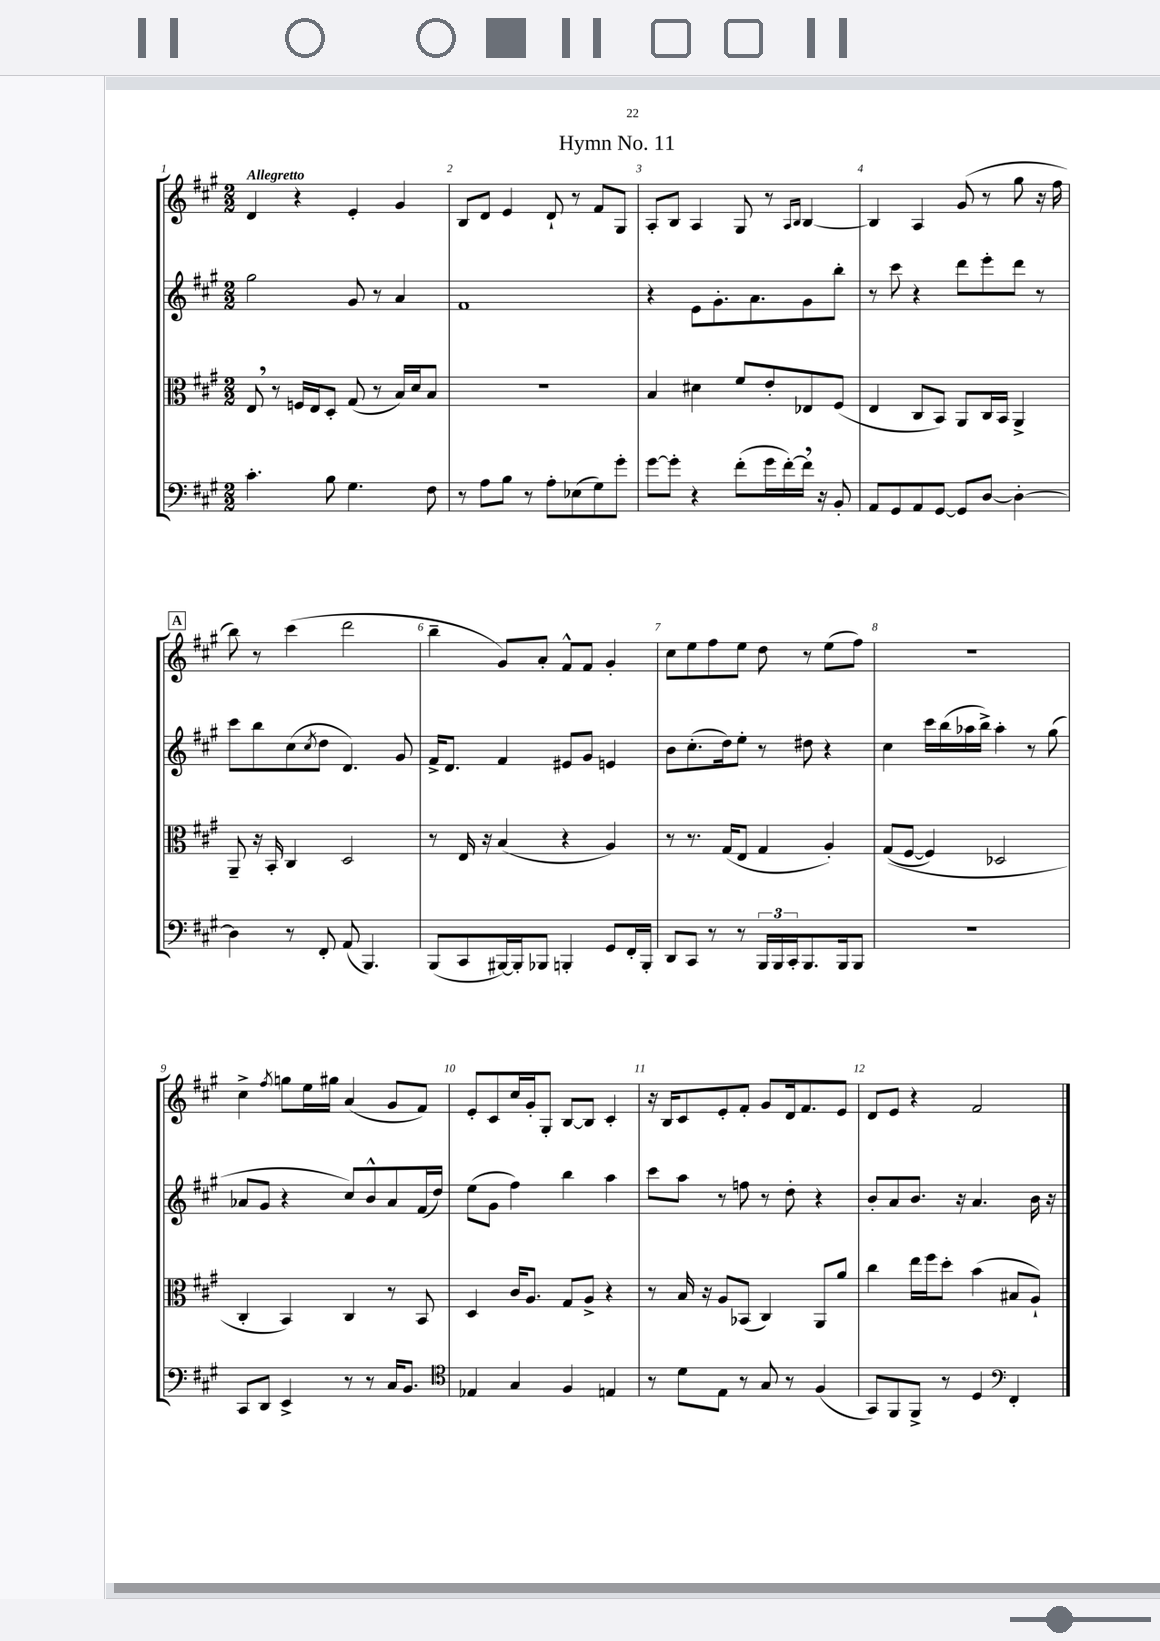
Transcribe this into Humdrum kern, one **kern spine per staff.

**kern	**kern	**kern	**kern
*staff4	*staff3	*staff2	*staff1
*clefF4	*clefC3	*clefG2	*clefG2
*k[f#c#g#]	*k[f#c#g#]	*k[f#c#g#]	*k[f#c#g#]
*M2/2	*M2/2	*M2/2	*M2/2
4.c#'\	8E/	2gg#\	4d/
.	8r	.	.
.	16F/LL	.	4r
.	16E/J	.	.
8B\	8D'/J	.	.
4.G#\	(8G#/	8g#/	4e'/
.	8r	8r	.
.	16B/LL)	4a/	4g#/
.	16d/J	.	.
8F#\	8B/J	.	.
=	=	=	=
8r	1r	1f#	8B/L
8A\L	.	.	8d/J
8B\J	.	.	4e/
8r	.	.	.
8A'\L	.	.	8d`/
(8E-\	.	.	8r
8G#\)	.	.	8f#/L
8g#'\J	.	.	8G#/J
=	=	=	=
[8g#\L	4B/	4r	8A'/L
8g#'\]J	.	.	8B/J
4r	4d#\	8e\L	4A/
.	.	8.g#'\	.
(8f#'\L	8f#/L	.	8G#/
.	.	8.a\	.
16g#\L	8e'/	.	8r
[16f#'\)	.	.	.
.	.	.	16qqA/LL
.	.	.	16qqB/JJ
16f#\]JJ	8E-/	8g#\	[4B/
16r	.	.	.
8BB'/	(8F#/J	8bb'\J	.
=	=	=	=
8AA/L	4E/	8r	4B/]
8GG#/	.	8ccc#\	.
8AA/	8C#/L	4r	4A/
[8GG#/J	8BB/J)	.	.
8GG#/]L	8AA/L	8ddd\L	(8g#/
[8D/J	16C#/L	8eee'\	8r
.	16BB/JJ	.	.
4D'\_	4AA^/	8ddd\J	8gg#\
.	.	8r	16r
.	.	.	16ff#\
=	=	=	=
4D\]	8AA~/	8ccc#\L	8bb\)
.	16r	8bb\	8r
.	16BB'/	.	.
8r	4C#/	(8cc#\	(4ccc#\
.	.	8qcc#/	.
8FF#'/	.	8dd\J	.
(8AA/	2D/	4.d/)	2ddd\
4.BBB/)	.	.	.
.	.	8g#/	.
=	=	=	=
(8BBB/L	8r	16f#^/LK	4bb~\
.	.	8.d/J	.
8CC#/	16E/	.	.
.	16r	.	.
[16BBB#/L)	(4B/	4f#/	8g#/L)
16BBB#'/]J	.	.	.
8BBB-/J	.	.	8a'/J
4BBB'/	4r	8e#/L	8f#^^/L
.	.	8g#/J	8f#/J
8GG#/L	4A/)	4e/	4g#'/
16FF#'/L	.	.	.
16BBB'/JJ	.	.	.
=	=	=	=
8DD/L	8r	8b\L	8cc#\L
8CC#/J	8.r	(8.cc#'\	8ee\
8r	.	.	8ff#\
.	(16G#/LK	16dd\k)	.
8r	8E/J	8ee'\J	8ee\J
24BBB/LL	4G#/	8r	8dd\
24BBB/	.	.	.
24CC#'/J	.	.	.
8.BBB/	.	8dd#\	8r
.	4A'/)	4r	(8ee\L
16BBB/k	.	.	.
8BBB/J	.	.	8ff#\J)
=	=	=	=
1r	&((8G#/L	4cc#\	1r
.	[8F#/J	.	.
.	4F#/])	16ccc#\LL	.
.	.	(16bb\	.
.	.	16aa-\	.
.	.	16bb^\JJ)	.
.	2D-/	4aa-'\	.
.	.	8r	.
.	.	(8gg#\	.
=	=	=	=
8CC#/L	4C#'/	8a-/L	4cc#^\
8DD/J	.	8g#/J	.
.	.	.	8qff#/
4EE^/	4BB/&)	4r	8gg\L
.	.	.	16ee\L
.	.	.	16gg#\JJ
8r	4C#/	8cc#/L)	(4a/
8r	.	8b^^/	.
16C#/LK	8r	8a-/	8g#/L
8.BB/J	.	.	.
.	8BB/	(16f#/L	8f#/J)
.	.	16dd/JJ)	.
=	=	=	=
*clefC4	*	*	*
4E-/	4D/	(8ee\L	8e'/L
.	.	8g#\J	8c#/
4G#/	16c#/LK	4ff#\)	16cc#/L
.	8.A/J	.	16g#'/J
.	.	.	8G#'/J
4F#/	8G#/L	4bb\	[8B/L
.	8A^/J	.	8B/]J
4E/	4r	4aa\	4c#'/
=	=	=	=
8r	8r	8ccc#\L	16r
.	.	.	16B/LK
8d\L	16B/	8aa\J	8c#/
.	16r	.	.
8E\J	8A/L	8r	8e'/
8r	(8BB-/J	8ff\	8f#'/J
8G#/	4C#/)	8r	8g#/L
8r	.	8dd'\	16d/k
.	.	.	8.f#/
(4F#/	8AA/L	4r	.
.	8a/J	.	8e/J
=	=	=	=
8GG#/L)	4cc#\	8b'/L	8d/L
8FF#/	.	8a/	8e/J
8FF#^/J	16ee\LL	8.b/J	4r
.	16ff#\J	.	.
8r	8dd'\J	.	.
.	.	16r	.
4D/	(4b\	4.a/	2f#/
*clefF4	*	*	*
4FF#'/	8B#/L	.	.
.	8A`/J)	16b\	.
.	.	16r	.
==	==	==	==
*-	*-	*-	*-
